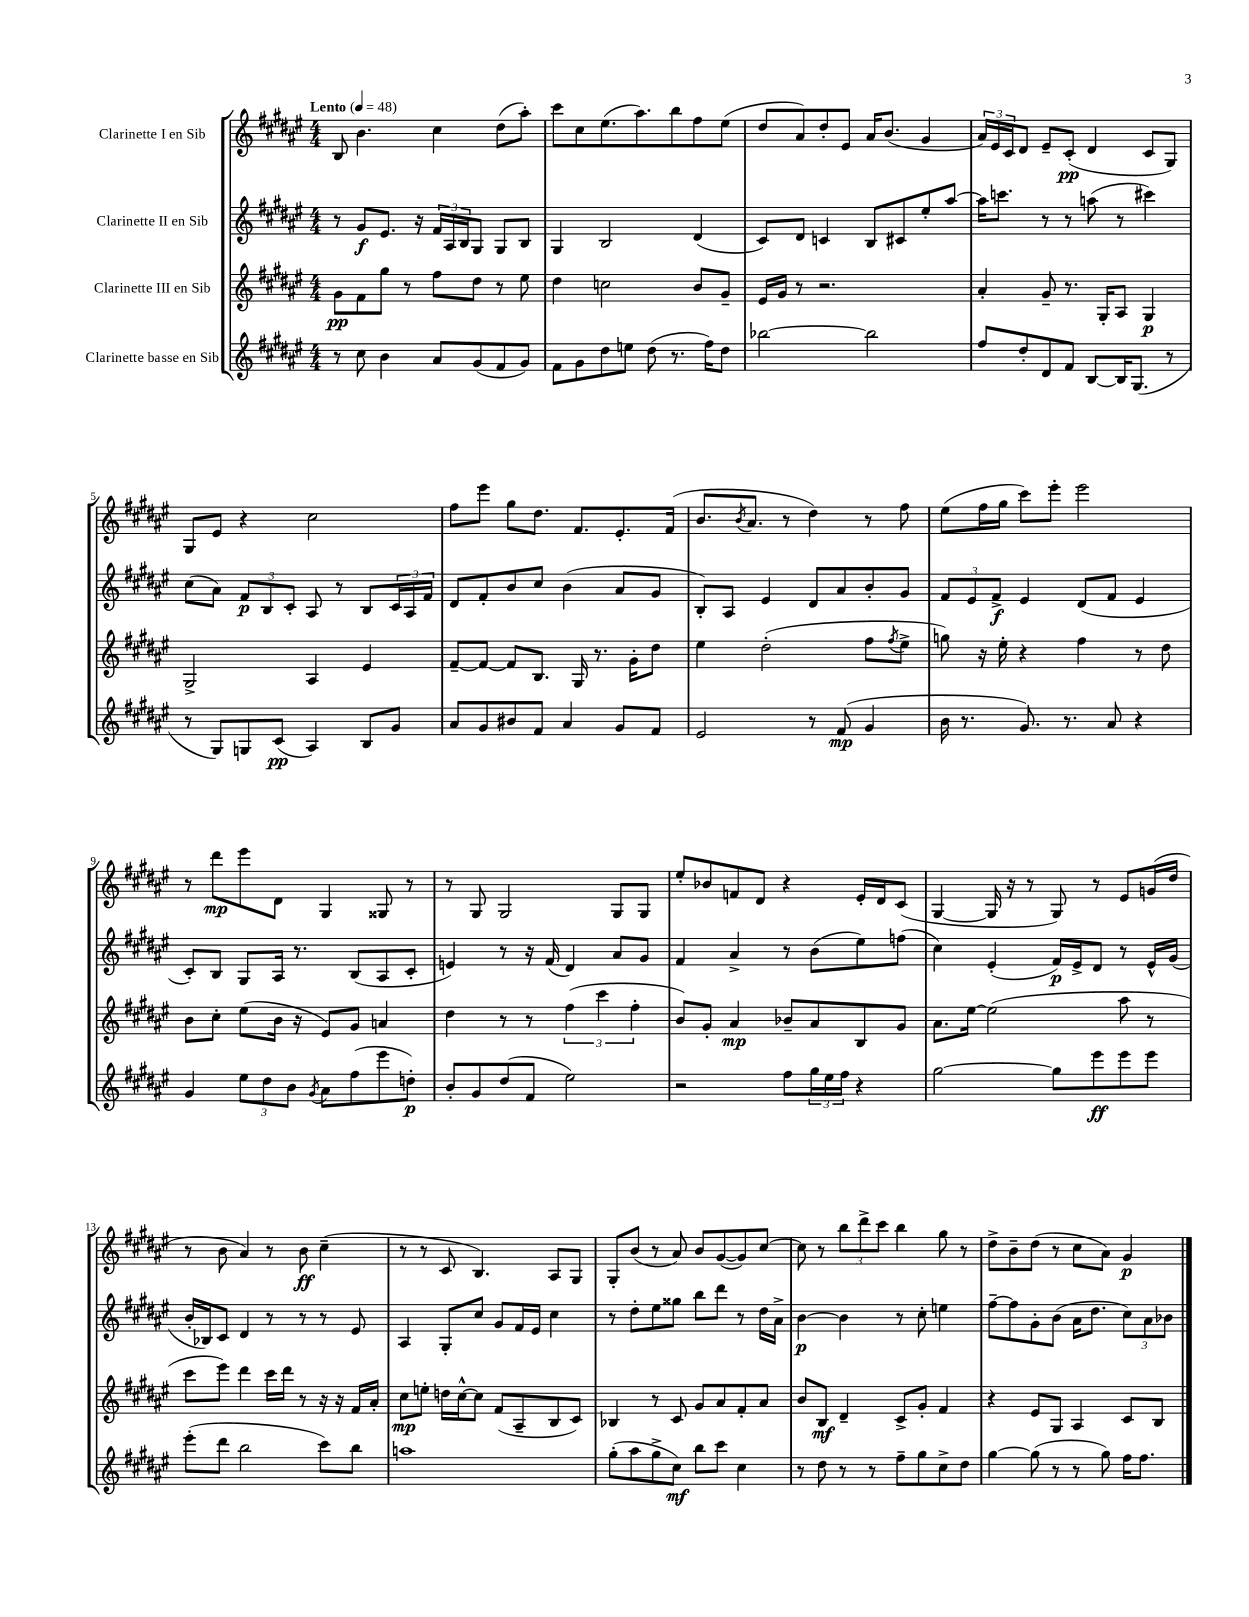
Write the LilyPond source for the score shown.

<<
\new StaffGroup <<
\new Staff = "s0" \with { instrumentName = "Clarinette I en Sib" } {
    \clef treble \key fis \major \numericTimeSignature \time 4/4 \tempo "Lento" 4 = 48
    b8 b'4. cis''4 dis''8( ais''8-.) |
    cis'''8 cis''8 eis''8.( ais''8.) b''8 fis''8 eis''8( |
    dis''8 ais'8) dis''8-. eis'8 ais'16 b'8.( gis'4 |
    \tuplet 3/2 { ais'16) eis'16 cis'16 } dis'8 eis'8-- cis'8-.\pp( dis'4 cis'8 gis8) |
    gis8 eis'8 r4 cis''2 |
    fis''8 eis'''8 gis''8 dis''8. fis'8. eis'8.-. fis'16( |
    b'8. \acciaccatura { b'8 } ais'8. r8 dis''4) r8 fis''8 |
    eis''8( fis''16 gis''16 cis'''8) eis'''8-. eis'''2 |
    r8 dis'''8\mp eis'''8 dis'8 gis4 gisis8 r8 |
    r8 gis8 gis2 gis8 gis8 |
    eis''8-. bes'8 f'8 dis'8 r4 eis'16-. dis'16 cis'8( |
    gis4~ gis16 r16 r8 gis8) r8 eis'8 g'16( dis''16 |
    r8 b'8 ais'4) r8 b'8\ff cis''4--( |
    r8 r8 cis'8 b4.) ais8 gis8 |
    gis8-. b'8( r8 ais'8) b'8 gis'8~( gis'8) cis''8~ |
    cis''8 r8 \tuplet 3/2 { b''8 dis'''8-> cis'''8 } b''4 gis''8 r8 |
    dis''8-> b'8-- dis''8( r8 cis''8 ais'8) gis'4\p \bar "|." |
}
\new Staff = "s1" \with { instrumentName = "Clarinette II en Sib" } {
    \clef treble \key fis \major \numericTimeSignature \time 4/4
    r8 gis'8\f eis'8. r16 \tuplet 3/2 { fis'16 ais16 b16 } gis8 gis8 b8 |
    gis4 b2 dis'4( |
    cis'8) dis'8 c'4 b8 cis'8 eis''8-. ais''8~ |
    ais''16 c'''8. r8 r8 a''8( r8 cis'''4) |
    cis''8( ais'8) \tuplet 3/2 { fis'8\p b8 cis'8-. } ais8 r8 b8 \tuplet 3/2 { cis'16 ais16 fis'16 } |
    dis'8 fis'8-. b'8 cis''8 b'4( ais'8 gis'8 |
    b8-.) ais8 eis'4 dis'8 ais'8 b'8-. gis'8 |
    \tuplet 3/2 { fis'8 eis'8 fis'8->\f } eis'4 dis'8( fis'8 eis'4 |
    cis'8-.) b8 gis8 ais16 r8. b8( ais8 cis'8-. |
    e'4) r8 r16 fis'16( dis'4) ais'8 gis'8 |
    fis'4 ais'4-> r8 b'8( eis''8) f''8( |
    cis''4) eis'4-.( fis'16\p) eis'16-> dis'8 r8 eis'16-^ gis'16( |
    b'16-. bes16) cis'8 dis'4 r8 r8 r8 eis'8 |
    ais4 gis8-. cis''8 gis'8 fis'16 eis'16 cis''4 |
    r8 dis''8-. eis''8 gisis''8 b''8 dis'''8 r8 dis''16 ais'16-> |
    b'4~\p b'4 r8 cis''8-. e''4 |
    fis''8~-- fis''8 gis'8-. b'8( ais'16 dis''8. \tuplet 3/2 { cis''8) ais'8 bes'8 } \bar "|." |
}
\new Staff = "s2" \with { instrumentName = "Clarinette III en Sib" } {
    \clef treble \key fis \major \numericTimeSignature \time 4/4
    gis'8\pp fis'8 gis''8 r8 fis''8 dis''8 r8 eis''8 |
    dis''4 c''2 b'8 gis'8-- |
    eis'16 gis'16 r8 r2. |
    ais'4-. gis'8-- r8. gis16-. ais8 gis4\p |
    gis2-> ais4 eis'4 |
    fis'8~-- fis'8~ fis'8 b8. gis16 r8. gis'16-. dis''8 |
    eis''4 dis''2-.( fis''8 \acciaccatura { fis''8 } eis''8-> |
    g''8) r16 eis''16-. r4 fis''4 r8 dis''8 |
    b'8 cis''8-. eis''8( b'16 r16 eis'8) gis'8 a'4 |
    dis''4 r8 r8 \tuplet 3/2 { fis''4( cis'''4 fis''4-. } |
    b'8) gis'8-. ais'4\mp bes'8-- ais'8 b8 gis'8 |
    ais'8. eis''16~ eis''2( ais''8 r8 |
    cis'''8 eis'''8) dis'''4 cis'''16 dis'''16 r8 r16 r16 fis'16 ais'16-. |
    cis''8\mp e''8-. d''16 cis''16~-^ cis''8 fis'8( ais8-- b8 cis'8) |
    bes4 r8 cis'8 gis'8 ais'8 fis'8-. ais'8 |
    b'8 b8\mf dis'4-- cis'8-> gis'8-. fis'4 |
    r4 eis'8 gis8 ais4 cis'8 b8 \bar "|." |
}
\new Staff = "s3" \with { instrumentName = "Clarinette basse en Sib" } {
    \clef treble \key fis \major \numericTimeSignature \time 4/4
    r8 cis''8 b'4 ais'8 gis'8( fis'8 gis'8) |
    fis'8 gis'8 dis''8 e''8 dis''8( r8. fis''16) dis''8 |
    bes''2~ bes''2 |
    fis''8 dis''8-. dis'8 fis'8 b8~ b16 gis8.( r8 |
    r8 gis8) g8 cis'8\pp( ais4) b8 gis'8 |
    ais'8 gis'8 bis'8 fis'8 ais'4 gis'8 fis'8 |
    eis'2 r8 fis'8\mp( gis'4 |
    b'16 r8. gis'8.) r8. ais'8 r4 |
    gis'4 \tuplet 3/2 { eis''8 dis''8 b'8 } \acciaccatura { gis'8 } ais'8 fis''8( eis'''8 d''8-.\p) |
    b'8-. gis'8 dis''8( fis'8 eis''2) |
    r2 fis''8 \tuplet 3/2 { gis''16 eis''16 fis''16 } r4 |
    gis''2~ gis''8 eis'''8\ff eis'''8 eis'''8 |
    eis'''8-.( dis'''8 b''2 cis'''8) b''8 |
    a''1 |
    gis''8-.( ais''8 gis''8-> cis''8\mf) b''8 cis'''8 cis''4 |
    r8 dis''8 r8 r8 fis''8-- gis''8 cis''8-> dis''8 |
    gis''4~ gis''8( r8 r8 gis''8) fis''16 fis''8. \bar "|." |
}
>>
>>
